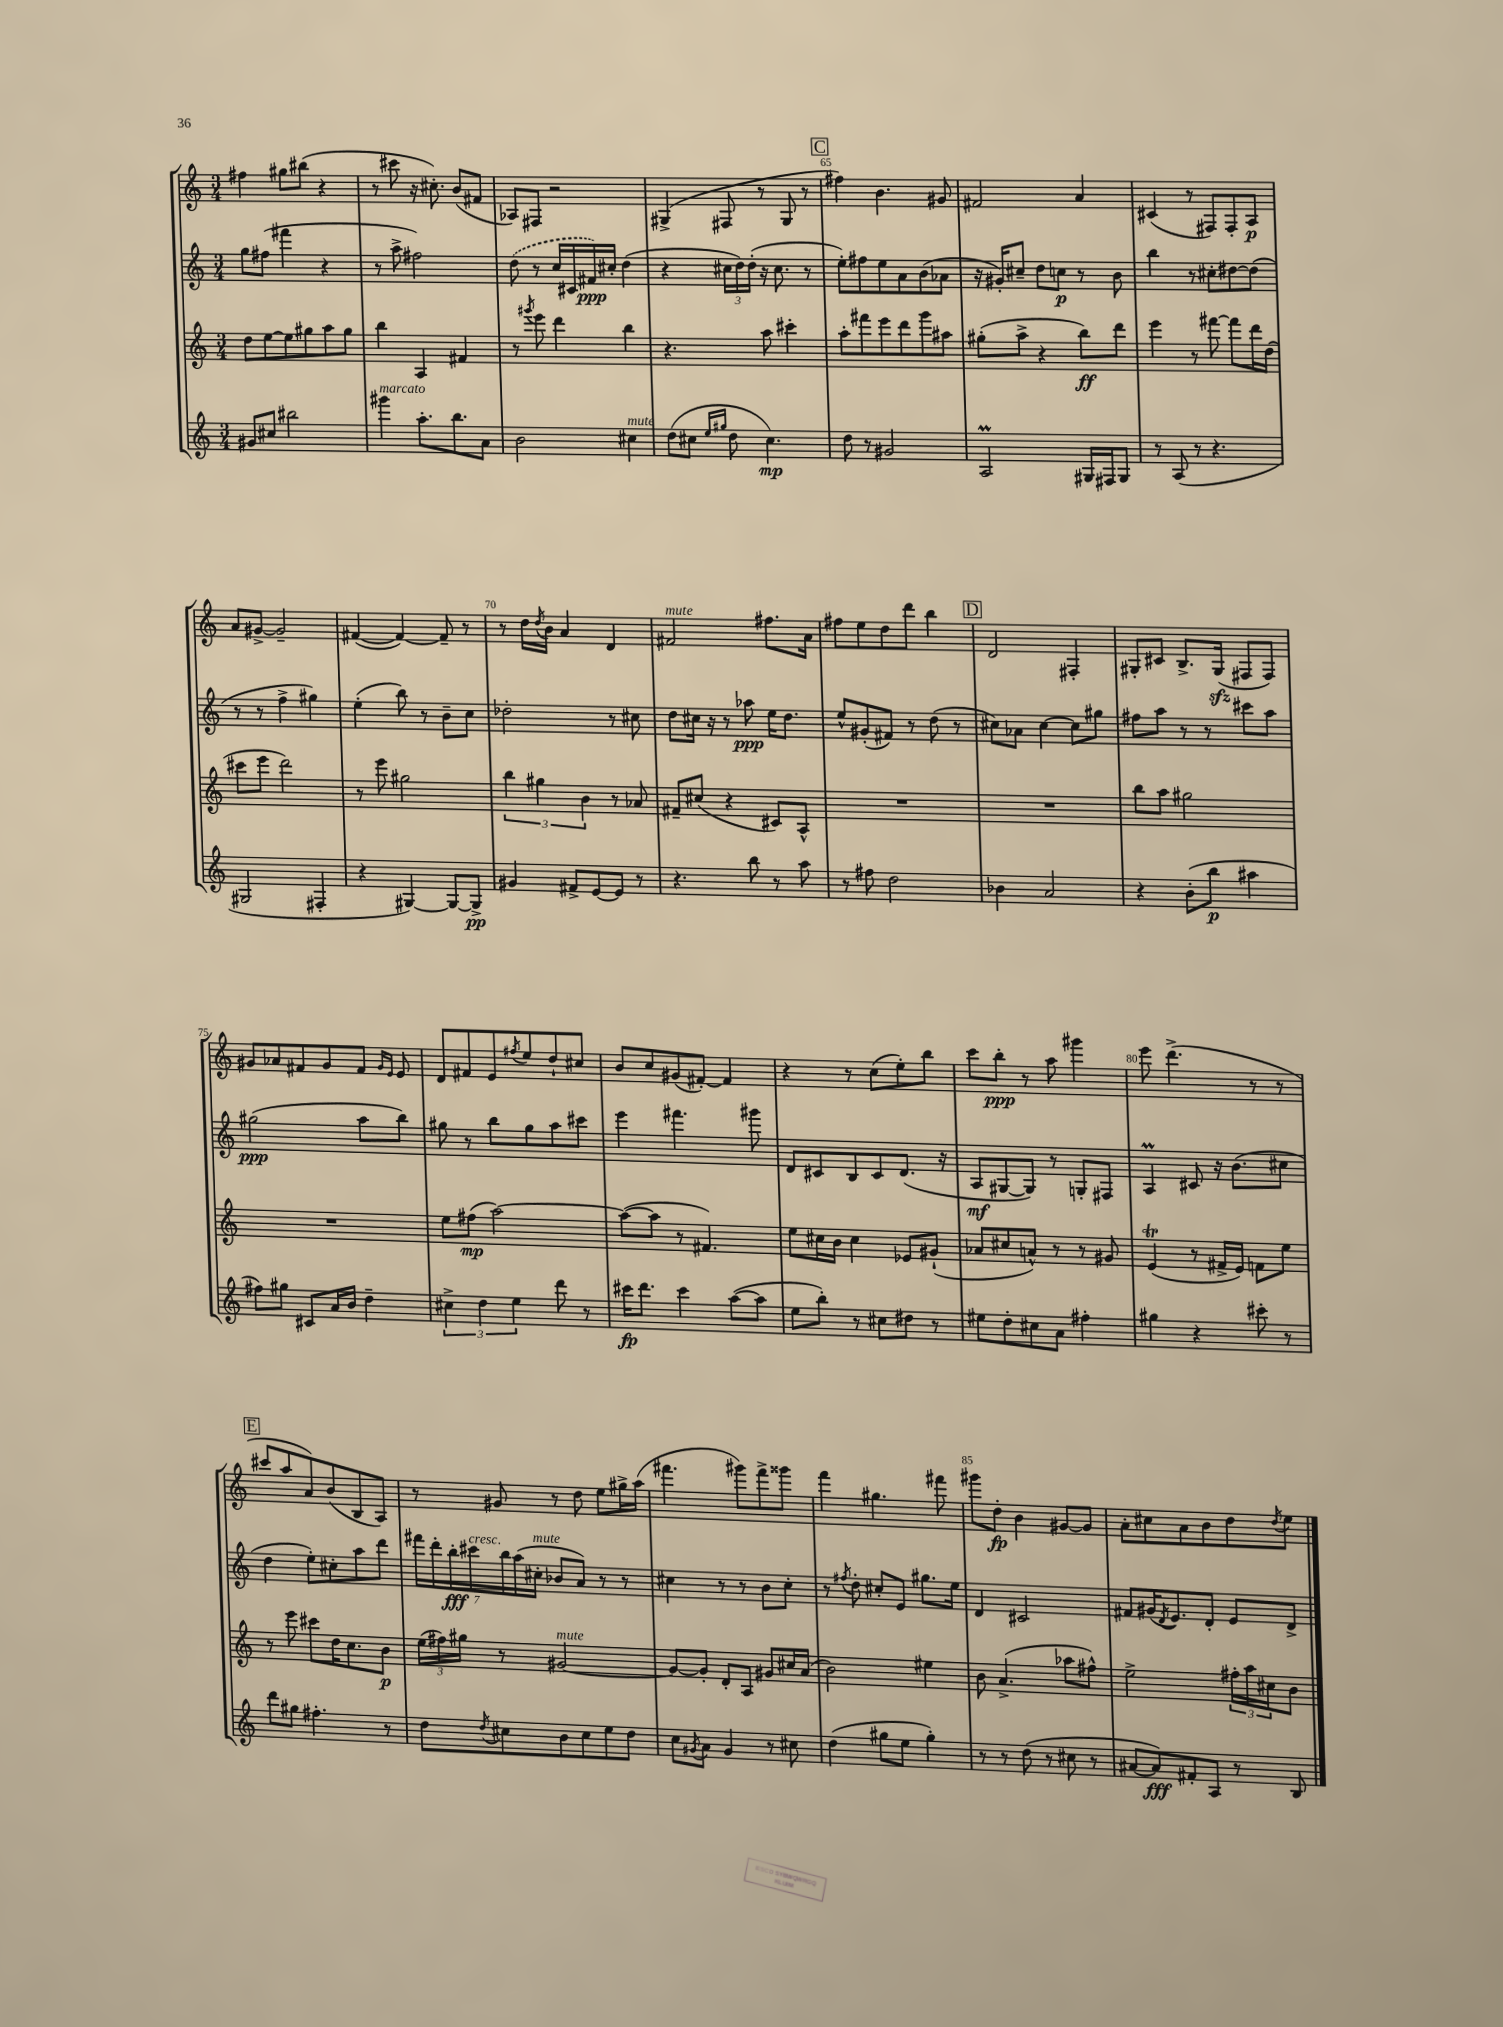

**kern	**kern	**kern	**kern
*staff4	*staff3	*staff2	*staff1
*clefG2	*clefG2	*clefG2	*clefG2
*k[]	*k[]	*k[]	*k[]
*M3/4	*M3/4	*M3/4	*M3/4
8g#/L	8dd\L	8gg\L	4ff#\
8cc#/J	[8ee\	(8ff#\J	.
2bb#\	8ee\]	4fff#\	8gg#\L
.	8gg#\	.	(8bb#\J
.	8aa\	4r	4r
.	8gg#\J	.	.
=	=	=	=
4ggg#\	4bb\	8r	8r
.	.	8aa^\	8ccc#\
8.aa'\L	4A/	2ff#\)	16r
.	.	.	8.cc#'\)
8.bb\	.	.	.
.	4f#/	.	(8b/L
8a\J	.	.	8f#/J
=	=	=	=
2b\	8r	(8dd\	8A-/L)
.	8qggg#/	.	.
.	8eee\	8r	8F#/J
.	4ddd\	16cc/LL	2r
.	.	16c#/	.
.	.	16f#/)	.
.	.	16cc#'/JJ	.
4cc#\	4bb\	(4dd\	.
=	=	=	=
(8dd\L	4.r	4r	(4G#^/
8cc#\J	.	.	.
16qqee/LL	.	.	.
16qqgg#/JJ	.	.	.
8dd\	.	24cc#\LL	8F#/
.	.	24dd\)	.
.	.	(24dd'\JJ	.
4.cc#\)	8aa\	16r	8r
.	.	8.cc#\	.
.	4ccc#'\	.	8G#/
.	.	8r	8r
=	=	=	=
8dd\	8aa'\L	8ee'\L)	4ff#\)
8r	8fff#\	8ff#\	.
2g#/	8eee\	8ee\	4.b\
.	8ddd\	8a\	.
.	8ggg\	(8b\	.
.	8aa#\J	8a-\J	8g#/
=	=	=	=
2A/	(8gg#'\L	16r	2f#/
.	.	16g#'/LK)	.
.	8aa^\J	8cc#~/J	.
.	4r	8dd\L	.
.	.	8cc\J	.
16G#/LL	8bb\L)	8r	4a/
16F#/J	.	.	.
8G#/J	8ddd\J	8b\	.
=	=	=	=
8r	4eee\	4bb\	(4c#/
(8A/	.	.	.
8r	8r	8r	8r
4.r	[8fff#\	8cc#'\L	8F#/L)
.	8fff#\]L	[8dd#\	8F#'/
.	16ddd\L	(8dd#\]J	8A/J
.	(16dd\JJ	.	.
=	=	=	=
2G#/	8ccc#\L	8r	8a/L
.	8eee\J	8r	[8g#^/J
.	2ddd\)	4ff^\	2g#~/]
4F#'/	.	4gg#\)	.
=	=	=	=
4r	8r	(4ee'\	([4f#/
.	8eee\	.	.
[4G#/)	2gg#\	8bb\)	4f#/_)
.	.	8r	.
8G#/_L	.	8b~\L	8f#~/]
8G#^/]J	.	8cc\J	8r
=	=	=	=
4g#/	6bb\	2dd-'\	8r
.	.	.	16dd\LL
.	6gg#\	.	.
.	.	.	8qdd/
.	.	.	16b\JJ
8f#^/L	.	.	4a/
.	6b\	.	.
[8e/	.	.	.
8e/]J	8r	8r	4d/
8r	8a-/	8cc#\	.
=	=	=	=
4.r	8f#~/L	8dd\L	2f#/
.	(8cc#/J	16cc#\Jk	.
.	.	16r	.
.	4r	8r	.
8bb\	.	8aa-\	.
8r	8c#/L)	16ee\LK	8.ff#\L
.	.	8.dd\J	.
8aa\	8A^^/J	.	.
.	.	.	16a\Jk
=	=	=	=
8r	2.r	8ee^^/L	8ff#\L
8ff#\	.	(8g#'/	8ee\
2dd\	.	8f#/J)	8dd\
.	.	8r	8ddd\J
.	.	(8dd\	4bb\
.	.	8r	.
=	=	=	=
4b-\	2.r	8cc#\L)	2d/
.	.	8a-\J	.
2a/	.	[4cc#\	.
.	.	8cc#\]L	4F#'/
.	.	8gg#\J	.
=	=	=	=
4r	8bb\L	8ff#\L	8G#'/L
.	8aa\J	8aa\J	8c#/J
(8b'\L	2gg#\	8r	8.B^/L
8bb\J	.	8r	.
.	.	.	(16G#/Jk
4aa#\	.	8ccc#\L	8F#/L
.	.	8aa\J	8F#/J)
=	=	=	=
8ff#\L)	2.r	(2gg#\	8g#/L
8gg#\J	.	.	8a-/
8c#/L	.	.	8f#/
16a/L	.	.	8g#/
16b/JJ	.	.	.
4dd~\	.	8aa\L	8f#/J
.	.	.	16qqg#/LL
.	.	.	16qqe/JJ
.	.	8bb\J)	8e/
=	=	=	=
6cc#^\	8ee\L	8gg#\	8d/L
.	(8ff#\J	8r	8f#/
6dd\	.	.	.
.	[2aa\)	8bb\L	8e/
6ee\	.	.	.
.	.	.	8qff#/
.	.	8gg#\	8ee/
8ddd\	.	8aa\	8dd`/
8r	.	8ccc#\J	8cc#/J
=	=	=	=
16ccc#\LK	(8aa\_L	4eee\	8b/L
8.ddd\J	.	.	.
.	8aa\]J	.	8cc/
4ccc#\	8r	4.fff#\	(8g#/
.	4.f#/)	.	[8f#'/J)
([8aa\L	.	.	4f#/]
8aa\]J	.	8ggg#\	.
=	=	=	=
8ee\L	8ee\L	8d/L	4r
8bb'\J)	16cc#\L	8c#/	.
.	16b\JJ	.	.
8r	4cc#\	8B/	8r
8cc#\L	.	8c#/	(8cc\L
8dd#\J	8e-/L	(8.d/J	8ee'\)
8r	(8g#`/J	.	8bb\J
.	.	16r	.
=	=	=	=
8ee#\L	8a-/L	8A/L	8ccc\L
8dd'\	8cc#/	[8G#/	8bb'\J
8cc#\	8a^^/J)	8G#/]J)	8r
8a\J	8r	8r	8aa\
4ff#'\	8r	8G'/L	4ggg#\
.	8g#/	8F#/J	.
=	=	=	=
4gg#\	(4e/	4A/	8eee\
.	.	.	(4.ddd^\
4r	8r	8c#/	.
.	16f#^/LL	16r	.
.	16e/JJ)	(8.b\L	.
8ccc#'\	8f\L	.	8r
8r	8ee\J	8cc#\J	8r
=	=	=	=
8ddd\L	8r	4dd\	8ccc#/L
8gg#\J	8eee\	.	8aa/
4.ff#'\	8ccc#\L	8ee'\L)	8a/)
.	16dd\K	8cc#'\	(8b/
.	8.cc\	.	.
.	.	8aa\	8B/
8r	8b\J	8ddd\J	8A/J)
=	=	=	=
8dd\L	(24ee\LL	28fff#\LL	8r
.	.	28ddd'\	.
.	24ff#\)	.	.
.	.	28bb'\	.
.	24gg#\JJ	.	.
.	.	28ccc#\	.
8qdd/	.	.	.
8cc#\	8r	.	8g#/
.	.	28bb\	.
.	.	(28aa\	.
.	.	28cc#'\JJ	.
8b\	[2g#/	8b-/L	8r
8cc#\	.	8a/J)	8dd\
8ee\	.	8r	8ee\L
8dd\J	.	8r	16gg#^\L
.	.	.	(16aa\JJ
=	=	=	=
8cc\L	8g#/_L	4cc#\	4.fff#\
8qg#/	.	.	.
8a\J	8g#'/]J	.	.
4g#/	8d'/L	8r	.
.	8A/J	8r	8ggg#\L)
8r	8g#/L	8b\L	8fff#^\
8cc#\	16cc#/L	8cc#'\J	8ggg##\J
.	(16a/JJ	.	.
=	=	=	=
(4dd\	2b\)	8r	4fff\
.	.	8qff#/	.
.	.	8dd'\	.
8gg#\L	.	8cc#'/L	4.gg#\
8ee\J	.	8e/J	.
4gg#'\)	4ee#\	8.gg#\L	.
.	.	.	8fff#\
.	.	16ee\Jk	.
=	=	=	=
8r	8b\	4d/	8ggg#\L
8r	(4.a^/	.	8dd'\J
(8dd\	.	2c#/	4b\
8r	.	.	.
8cc#\	8aa-\L	.	[8g#/L
8r	8ff#^^\J)	.	8g#/]J
=	=	=	=
[8a#/L	2ee^\	8f#/L	8a'\L
8a#/])	.	(16g#/K	8cc#\
.	.	8qd/	.
.	.	8.e/)	.
8f#'/	.	.	8a\
8A/J	.	8d'/J	8b\
8r	24ff#'\LL	8e/L	8dd\
.	24aa\	.	.
.	24cc#\J	.	.
.	.	.	8qdd/
8B/	8b\J	8d^/J	8ee\J
==	==	==	==
*-	*-	*-	*-
